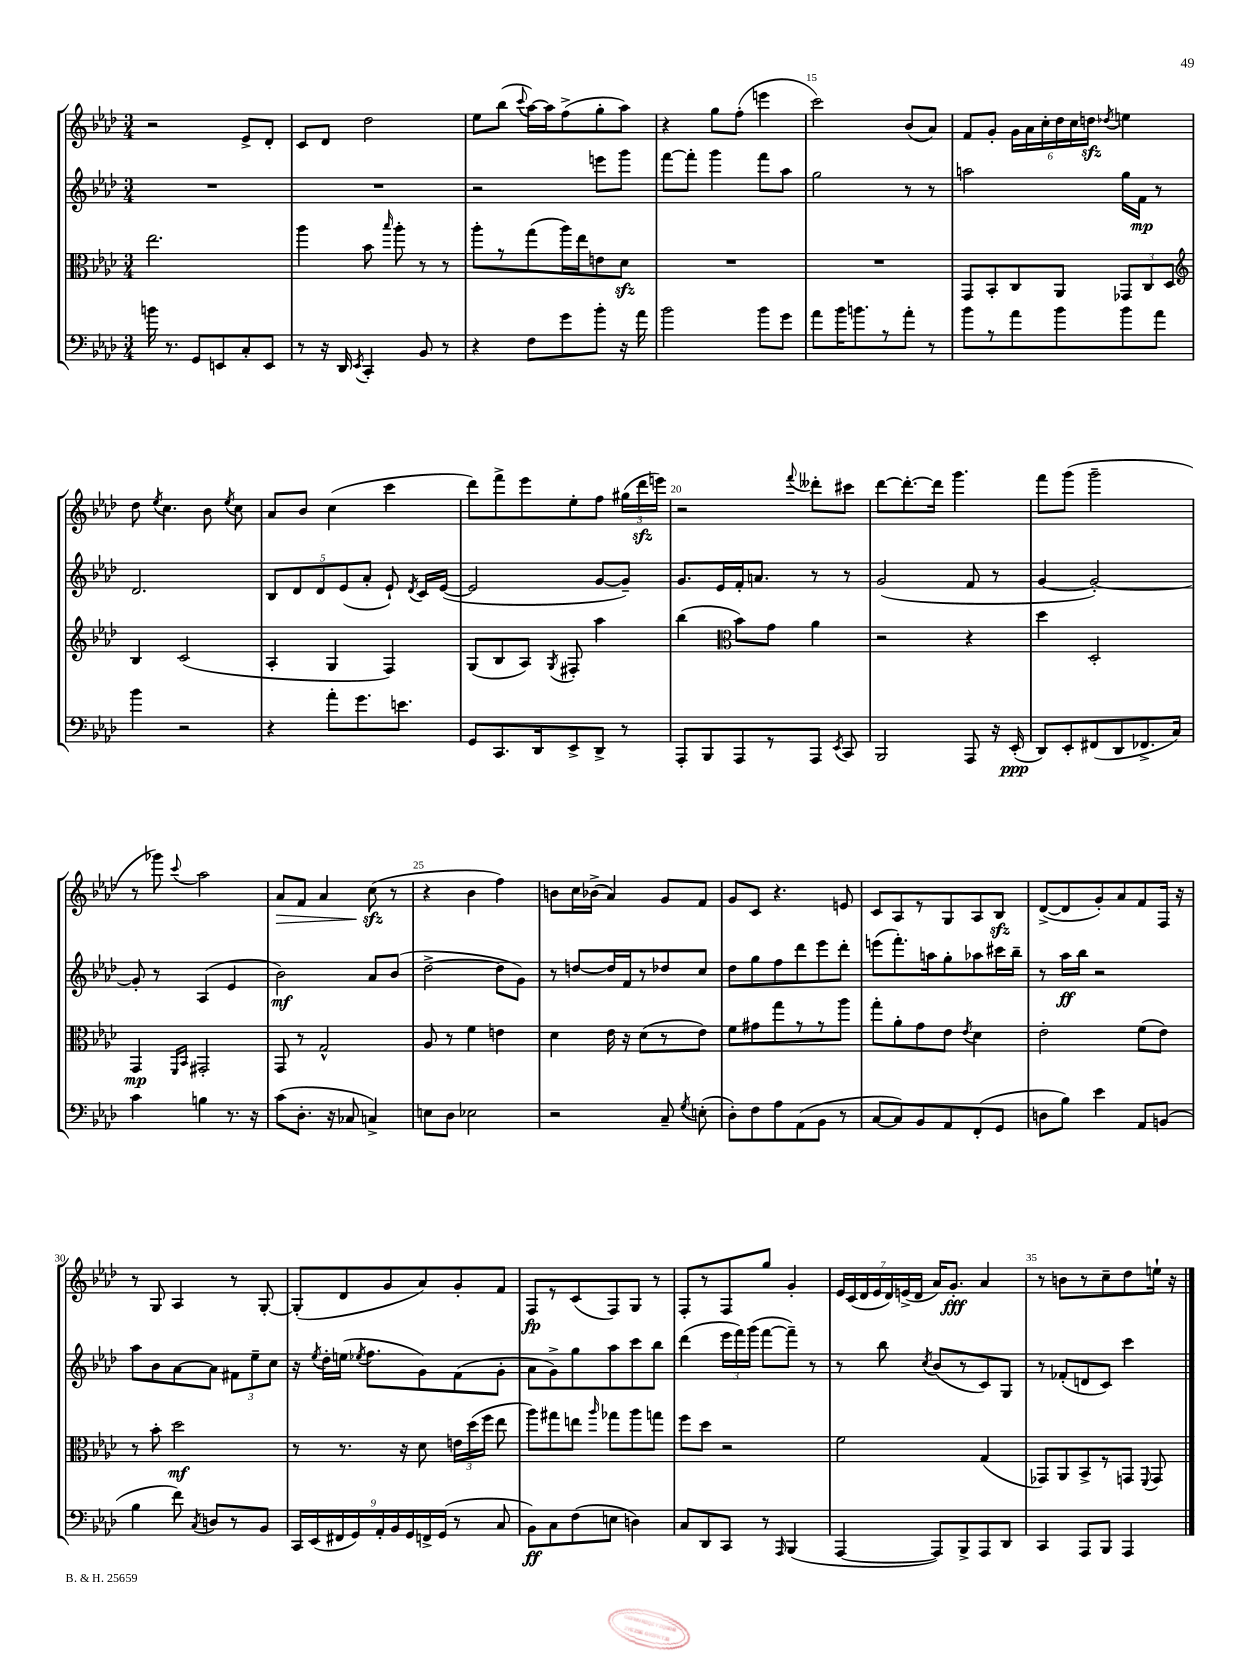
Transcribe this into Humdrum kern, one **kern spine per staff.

**kern	**kern	**kern	**kern
*staff4	*staff3	*staff2	*staff1
*clefF4	*clefC3	*clefG2	*clefG2
*k[b-e-a-d-]	*k[b-e-a-d-]	*k[b-e-a-d-]	*k[b-e-a-d-]
*M3/4	*M3/4	*M3/4	*M3/4
16b\	2.ee-\	2.r	2r
8.r	.	.	.
8GG/L	.	.	.
8EE/	.	.	.
8C'/	.	.	8e-^/L
8EE/J	.	.	8d-'/J
=	=	=	=
8r	4aa-\	2.r	8c/L
16r	.	.	8d-/J
16DD-/	.	.	.
8qEE-/	.	.	.
4CC'/	8b-\	.	2dd-\
.	16qqbb-/	.	.
.	8aa-'\	.	.
8BB-/	8r	.	.
8r	8r	.	.
=	=	=	=
4r	8aa-'\L	2r	8ee-\L
.	8r	.	(8bb-\J
.	.	.	8qqccc/
8F\L	(8gg\	.	[16aa-\LL)
.	.	.	16aa-\]J
8g\	16aa-\L)	.	(8ff^\
.	16ee-\J	.	.
8b-'\J	8e\	8eee\L	8gg'\
16r	8d-\J	8ggg\J	8aa-\J)
16a-\	.	.	.
=	=	=	=
2b-\	2.r	[8fff\L	4r
.	.	8fff'\]J	.
.	.	4ggg\	8gg\L
.	.	.	(8ff'\J
8b-\L	.	8fff\L	4eee\
8g\J	.	8aa-\J	.
=	=	=	=
8a-\L	2.r	2gg\	2ccc\)
16b-\K	.	.	.
8.b\	.	.	.
8r	.	.	.
8a-'\J	.	8r	(8b-/L
8r	.	8r	8a-/J)
=	=	=	=
8b-\L	8GG/L	2aa\	8f/L
8r	8BB-'/	.	8g'/J
8a-\	8C/	.	24g\LL
.	.	.	24a-\
.	.	.	24cc'\
8b-\	8AA-/J	.	24dd-\
.	.	.	24cc\
.	.	.	24dd\JJ
.	.	.	8qdd-/
8b-\	12GG-/L	16gg\LL	4ee\
.	.	16f\JJ	.
.	12C/	.	.
8a-\J	.	8r	.
.	12D-/J	.	.
=	=	=	=
*	*clefG2	*	*
4b-\	4B-/	2.d-/	8dd-\
.	.	.	8qee-/
.	.	.	4.cc\
2r	(2c/	.	.
.	.	.	8b-\
.	.	.	8qee-/
.	.	.	8cc\
=	=	=	=
4r	4A-'/	10B-/L	8a-/L
.	.	10d-/	.
.	.	.	8b-/J
.	.	10d-/	.
8a-'\L	4G/	.	(4cc\
.	.	(10e-/	.
8.g\	.	.	.
.	.	10a-'/J	.
.	4F/)	8e-`/)	4ccc\
8.e\J	.	.	.
.	.	8qd-/	.
.	.	16c/LL	.
.	.	([16e-/JJ	.
=	=	=	=
8GG/L	(8G/L	2e-/]	8ddd-\L)
8.CC/	8B-/	.	8fff^\
.	8A-/J)	.	8eee-\
16DD-/k	.	.	.
.	8qG/	.	.
8EE-^/	8F#'/	.	8ee-'\
8DD-^/J	4aa-\	[8g/L	8ff\J
8r	.	8g~/]J)	(24gg#\LL
.	.	.	24ddd-\
.	.	.	24eee\JJ)
=	=	=	=
8AAA-'/L	(4bb-\	8.g/L	2r
8BBB-/	.	.	.
.	.	16e-/L	.
*	*clefC3	*	*
8AAA-/	8b-\L)	16f'/J	.
.	.	8.a/J	.
8r	8g\J	.	.
.	.	.	8qqfff/
8AAA-/J	4a-\	8r	8ddd--'\L
8qEE-/	.	.	.
8CC/	.	8r	8ccc#\J
=	=	=	=
2BBB-/	2r	(2g/	[8ddd-\L
.	.	.	8.ddd-'\_
.	.	.	16ddd-\]Jk
.	.	.	4.ggg\
8AAA-/	4r	8f/	.
16r	.	8r	.
(16EE-'/	.	.	.
=	=	=	=
8DD-/L)	4dd-\	[4g/	8fff\L
8EE-'/	.	.	(8ggg\J
(8FF#/	2D-'/	2g'/_)	2ggg~\
8DD-/	.	.	.
8.FF-^/	.	.	.
16C/Jk)	.	.	.
=	=	=	=
4c\	4GG/	8g'/]	8r
.	.	8r	8ggg-\)
.	16qqFF/LL	.	.
.	16qqBB-/JJ	.	8qqccc/
4B\	2GG#'/	(4A-/	2aa-\
8.r	.	4e-/	.
16r	.	.	.
=	=	=	=
(8c\L	8GG/	2b-\)	8a-/L
8.D-'\J	8r	.	8f/J
.	2G^^/	.	4a-/
16r	.	.	.
8C-/	.	.	.
4C^/)	.	8a-/L	(8cc\
.	.	(8b-/J	8r
=	=	=	=
8E\L	8A-/	[2dd-^\	4r
8D-\J	8r	.	.
2E-\	4f\	.	4b-\
.	4e\	8dd-\]L	4ff\)
.	.	8g\J)	.
=	=	=	=
2r	4d-\	8r	8b\L
.	.	[8dd/L	16cc\L
.	.	.	(16b-^\JJ
.	16e-\	16dd/]L	4a-/)
.	16r	16f/J	.
.	(8d-\L	8r	.
8C~/	8r	8dd-/	8g/L
8qG/	.	.	.
(8E'\	8e-\J)	8cc/J	8f/J
=	=	=	=
8D-'\L)	8f\L	8dd-\L	8g/L
8F\	8g#\	8gg\	8c/J
8A-\	8gg\	8ff\	4.r
(8AA-\	8r	8ddd-\	.
8BB-\J	8r	8eee-\	.
8r	8aa-\J	8ddd-'\J	8e/
=	=	=	=
[8C/L	8gg'\L	(8eee\L	8c/L
8C/])	8a-'\	8.fff'\)	8A-/
8BB-/	8g\	.	8r
.	.	16aa\k	.
8AA-/	8e-\J	8gg'\	8G/
.	8qe-/	.	.
(8FF'/	4d-\	8aa-\	8A-/
8GG/J	.	16ccc#\L	8B-/J
.	.	16bb-~\JJ	.
=	=	=	=
8D\L	2e-'\	8r	([8d-^/L
8B-\J)	.	16aa-\LL	8d-/]
.	.	16bb-\JJ	.
4e-\	.	2r	8g'/)
.	.	.	8a-/
8AA-/L	(8f\L	.	8f/
(8BB/J	8e-\J)	.	16F/Jk
.	.	.	16r
=	=	=	=
4B-\	8r	8aa-\L	8r
.	8b-'\	8b-\	8G/
8f\)	2dd-\	[8a-\	4A-/
8qC/	.	.	.
8D/L	.	8a-\]J	.
8r	.	12f#\L	8r
.	.	12ee-~\	.
8BB-/J	.	.	[8G'/
.	.	12cc\J	.
=	=	=	=
18CC/LL	8r	16r	(8G'/]L
(18EE-/	.	.	.
.	.	8qee-/	.
.	.	16dd-'\LL	.
18FF#/	.	.	.
.	8.r	(16ee\JJ	8d-/
18GG/)	.	.	.
.	.	8qee-/	.
.	.	8.ff\L	.
18AA-'/	.	.	.
.	.	.	8g/
18BB-/	.	.	.
.	16r	.	.
18GG/	.	.	.
.	8d-\	8g\)	8a-/)
18FF^/	.	.	.
(18GG/JJ	.	.	.
8r	24e\LL	(8f\	8g'/
.	(24dd-\	.	.
.	24ff\JJ	.	.
8C/	8ee-\	8g'\J	8f/J
=	=	=	=
8BB-\L)	8aa-\L)	8a-\L	8F/L
8C\	8gg#\	8g^\)	8r
(8F\	8ee\J	8gg\	(8c/
.	16qqaa-/	.	.
8E\J	8gg-\L	8aa-\	8F/)
4D\)	8aa-\	8ccc\	8G/J
.	8gg\J	8bb-\J	8r
=	=	=	=
8C/L	8ff\L	(4ddd-\	8F'/L
8DD-/	8dd-\J	.	8r
8CC/J	2r	24eee-\LL	8F/
.	.	24fff\)	.
.	.	(24ggg\JJ	.
8r	.	[8fff\L	8gg/J
16qqAAA-/	.	.	.
(4BBB-/	.	8fff~\]J)	4g'/
.	.	8r	.
=	=	=	=
[4AAA-/	2f\	8r	28e-/LL
.	.	.	(28c/
.	.	.	28d-/
.	.	.	28e-/
.	.	8bb-\	.
.	.	.	28d-/)
.	.	.	(28e^/
.	.	.	28d-/JJ
.	.	8qcc/	.
8AAA-/]L)	.	(8b-/L	16a-/LK)
.	.	.	8.g'/J
8BBB-^/	.	8r	.
8AAA-/	(4G/	8c/)	4a-/
8DD-/J	.	8G/J	.
=	=	=	=
4CC/	8GG-/L)	8r	8r
.	8AA-/	(8f-'/L	8b\L
8AAA-/L	8BB-^/	8d/	8r
8BBB-/J	8r	8c/J)	8cc~\
4AAA-/	8GG/J	4ccc\	8dd-\
.	8qqFF/	.	.
.	8GG/	.	16ee`\Jk
.	.	.	16r
==	==	==	==
*-	*-	*-	*-
